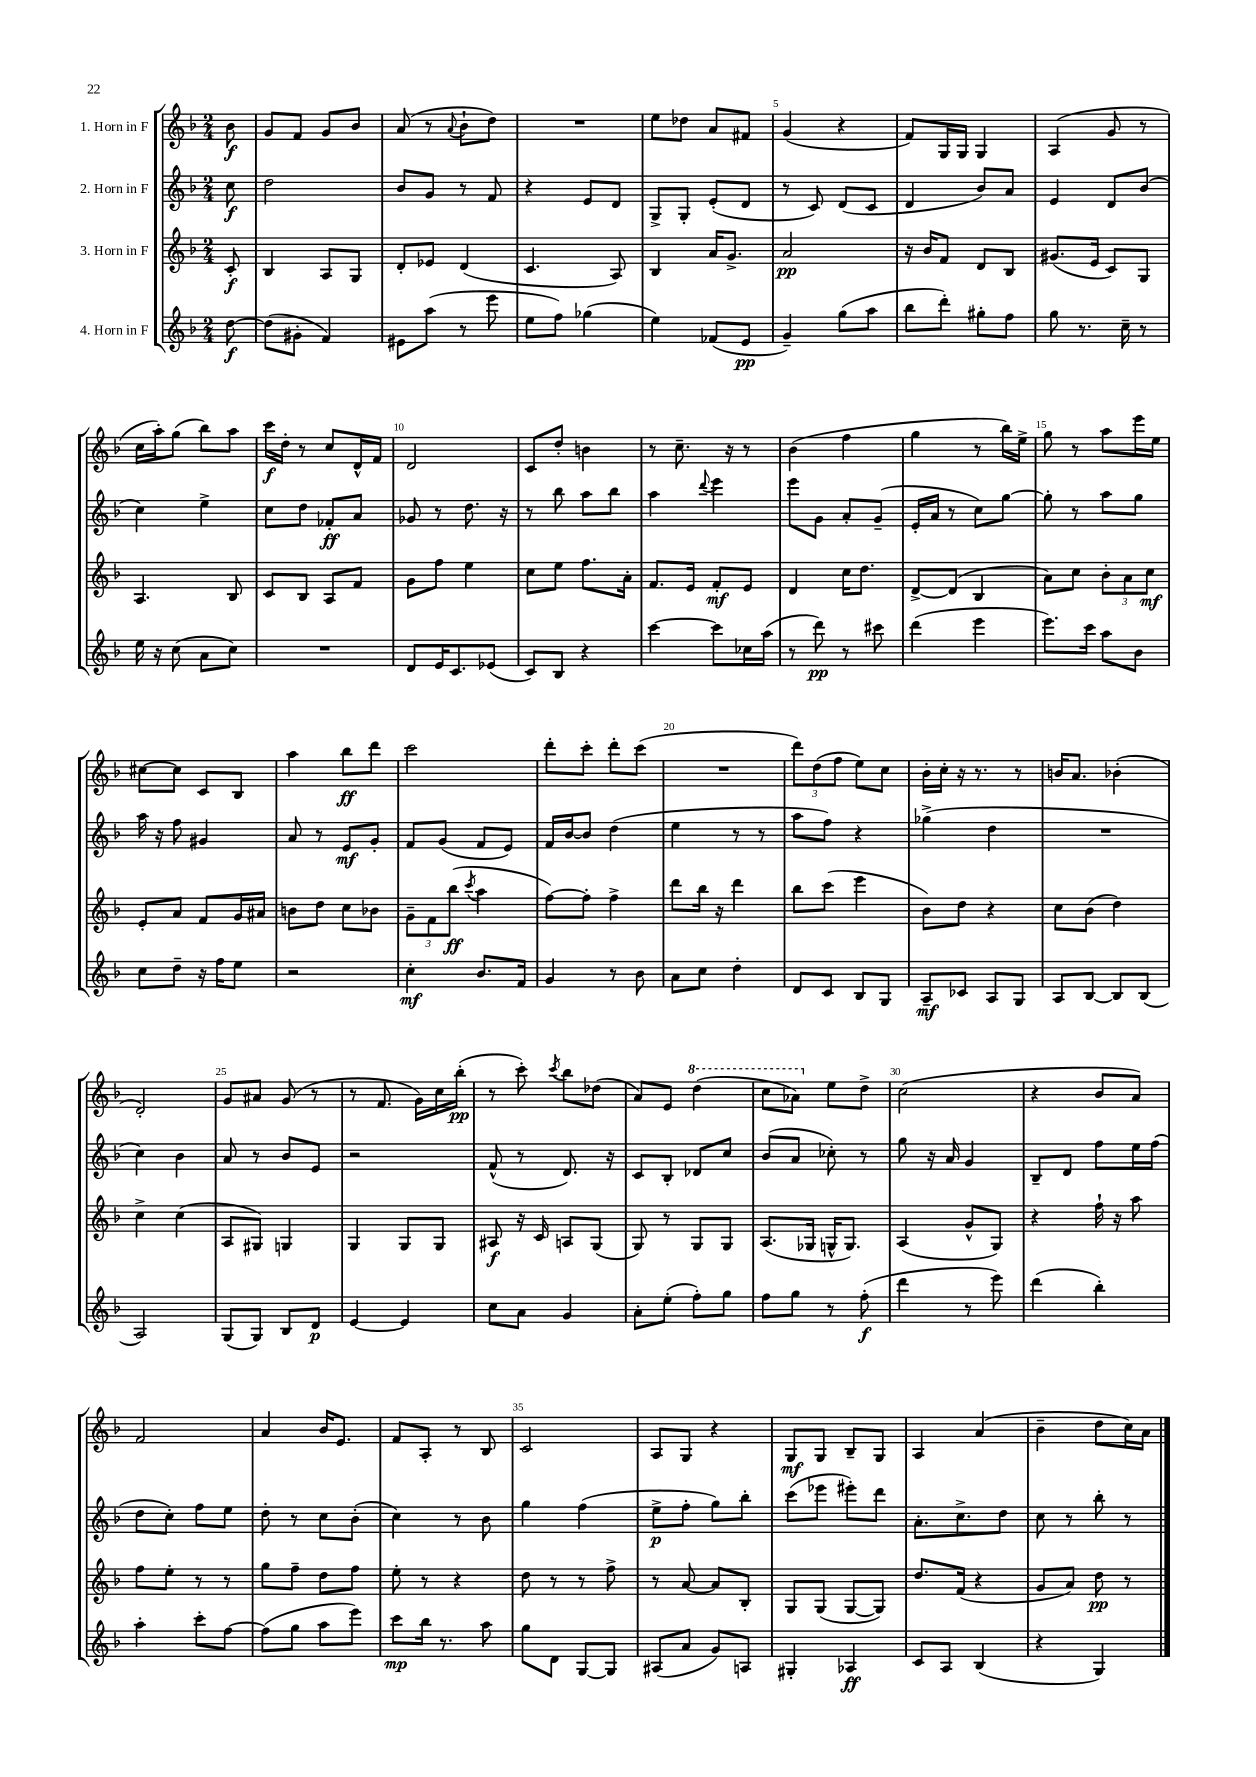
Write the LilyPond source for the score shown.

<<
\new StaffGroup <<
\new Staff = "s0" \with { instrumentName = "1. Horn in F" } {
    \clef treble \key f \major \numericTimeSignature \time 2/4 \partial 8
    bes'8\f |
    g'8 f'8 g'8 bes'8 |
    a'8( r8 \appoggiatura { a'8 } bes'8-! d''8) |
    R2 |
    e''8 des''8 a'8 fis'8 |
    g'4( r4 |
    f'8) g16 g16 g4 |
    a4( g'8 r8 |
    c''16 a''16-.) g''8( bes''8) a''8 |
    c'''16\f d''16-. r8 c''8 d'16-^ f'16 |
    d'2 |
    c'8 d''8-. b'4 |
    r8 c''8.-- r16 r8 |
    bes'4( f''4 |
    g''4 r8 bes''16) e''16-> |
    g''8 r8 a''8 e'''16 e''16 |
    cis''8~ cis''8 c'8 bes8 |
    a''4 bes''8\ff d'''8 |
    c'''2 |
    d'''8-. c'''8-. d'''8-. c'''8( |
    R2 |
    \tuplet 3/2 { d'''8) d''8( f''8 } e''8) c''8 |
    bes'16-. c''16-. r16 r8. r8 |
    b'16 a'8. bes'4-.( |
    d'2-.) |
    g'8 ais'8 g'8( r8 |
    r8 f'8. g'16) c''16 bes''16-.\pp( |
    r8 c'''8-.) \acciaccatura { c'''8 } bes''8 des''8( |
    a'8) e'8 \ottava #1 d'''4( |
    c'''8 aes''8) \ottava #0 e''8 d''8-> |
    c''2( |
    r4 bes'8 a'8) |
    f'2 |
    a'4 bes'16 e'8. |
    f'8 a8-. r8 bes8 |
    c'2 |
    a8 g8 r4 |
    g8\mf g8 bes8-- g8 |
    a4 a'4( |
    bes'4-- d''8 c''16) a'16 \bar "|." |
}
\new Staff = "s1" \with { instrumentName = "2. Horn in F" } {
    \clef treble \key f \major \numericTimeSignature \time 2/4 \partial 8
    c''8\f |
    d''2 |
    bes'8 g'8 r8 f'8 |
    r4 e'8 d'8 |
    g8-> g8-. e'8-.( d'8 |
    r8 c'8) d'8( c'8 |
    d'4 bes'8) a'8 |
    e'4 d'8 bes'8( |
    c''4) e''4-> |
    c''8 d''8 fes'8-.\ff a'8 |
    ges'8 r8 d''8. r16 |
    r8 bes''8 a''8 bes''8 |
    a''4 \appoggiatura { d'''8 } e'''4 |
    e'''8 g'8 a'8-. g'8--( |
    e'16-. a'16 r8 c''8) g''8~ |
    g''8-. r8 a''8 g''8 |
    a''16 r16 f''8 gis'4 |
    a'8 r8 e'8\mf g'8-. |
    f'8 g'8( f'8 e'8) |
    f'16 bes'16~ bes'8 d''4( |
    e''4 r8 r8 |
    a''8 f''8) r4 |
    ges''4->( d''4 |
    R2 |
    c''4) bes'4 |
    a'8 r8 bes'8 e'8 |
    r2 |
    f'8-^( r8 d'8.) r16 |
    c'8 bes8-. des'8 c''8 |
    bes'8( a'8 ces''8-.) r8 |
    g''8 r16 a'16 g'4 |
    bes8-- d'8 f''8 e''16 f''16( |
    d''8 c''8-.) f''8 e''8 |
    d''8-. r8 c''8 bes'8-.( |
    c''4) r8 bes'8 |
    g''4 f''4( |
    e''8->\p f''8-. g''8) bes''8-. |
    c'''8( ees'''8 eis'''8-.) d'''8 |
    a'8.-. c''8.-> d''8 |
    c''8 r8 bes''8-. r8 \bar "|." |
}
\new Staff = "s2" \with { instrumentName = "3. Horn in F" } {
    \clef treble \key f \major \numericTimeSignature \time 2/4 \partial 8
    c'8-.\f |
    bes4 a8 g8 |
    d'8-. ees'8 d'4( |
    c'4. a8) |
    bes4 a'16 g'8.-> |
    a'2\pp |
    r16 bes'16 f'8 d'8 bes8 |
    gis'8.( e'16 c'8) g8 |
    a4. bes8 |
    c'8 bes8 a8 f'8 |
    g'8 f''8 e''4 |
    c''8 e''8 f''8. a'16-. |
    f'8. e'16 f'8-.\mf e'8 |
    d'4 c''16 d''8. |
    d'8~-> d'8( bes4 |
    a'8) c''8 \tuplet 3/2 { bes'8-. a'8 c''8\mf } |
    e'8-. a'8 f'8 g'16 ais'16 |
    b'8 d''8 c''8 bes'8 |
    \tuplet 3/2 { g'8-- f'8 bes''8\ff( } \acciaccatura { c'''8 } a''4 |
    f''8~) f''8-. f''4-> |
    d'''8 bes''16 r16 d'''4 |
    bes''8 c'''8( e'''4 |
    bes'8) d''8 r4 |
    c''8 bes'8( d''4) |
    c''4-> c''4( |
    a8 gis8) g4 |
    g4 g8 g8 |
    ais8\f r16 c'16 a8 g8( |
    g8) r8 g8 g8 |
    a8.( ges16 g16-^ g8.) |
    a4( g'8-^ g8) |
    r4 f''16-! r16 a''8 |
    f''8 e''8-. r8 r8 |
    g''8 f''8-- d''8 f''8 |
    e''8-. r8 r4 |
    d''8 r8 r8 f''8-> |
    r8 a'8~ a'8 bes8-. |
    g8 g8( g8~ g8) |
    d''8. f'16( r4 |
    g'8 a'8) d''8\pp r8 \bar "|." |
}
\new Staff = "s3" \with { instrumentName = "4. Horn in F" } {
    \clef treble \key f \major \numericTimeSignature \time 2/4 \partial 8
    d''8~\f |
    d''8( gis'8-. f'4) |
    eis'8 a''8( r8 e'''8 |
    e''8 f''8) ges''4( |
    e''4) fes'8( e'8\pp |
    g'4--) g''8( a''8 |
    bes''8 d'''8-.) gis''8-. f''8 |
    g''8 r8. c''16-- r8 |
    e''16 r16 c''8( a'8 c''8) |
    R2 |
    d'8 e'16 c'8. ees'8( |
    c'8) bes8 r4 |
    c'''4~ c'''8 ces''16 a''16( |
    r8 d'''8\pp) r8 cis'''8 |
    d'''4( e'''4 |
    e'''8.) c'''16 a''8 bes'8 |
    c''8 d''8-- r16 f''16 e''8 |
    r2 |
    c''4-.\mf bes'8. f'16 |
    g'4 r8 bes'8 |
    a'8 c''8 d''4-. |
    d'8 c'8 bes8 g8 |
    a8--\mf ces'8 a8 g8 |
    a8 bes8~ bes8 bes8( |
    a2) |
    g8( g8) bes8 d'8\p |
    e'4~ e'4 |
    c''8 a'8 g'4 |
    a'8-. e''8-.( f''8-.) g''8 |
    f''8 g''8 r8 f''8-.\f( |
    d'''4 r8 e'''8) |
    d'''4( bes''4-.) |
    a''4-. c'''8-. f''8~ |
    f''8( g''8 a''8 e'''8) |
    c'''8\mp bes''16 r8. a''8 |
    g''8 d'8 g8~ g8 |
    ais8( a'8 g'8) a8 |
    gis4-. aes4\ff |
    c'8 a8 bes4( |
    r4 g4) \bar "|." |
}
>>
>>
\layout { \context { \Score \override BarNumber.break-visibility = ##(#f #t #t) barNumberVisibility = #(every-nth-bar-number-visible 5) } }
